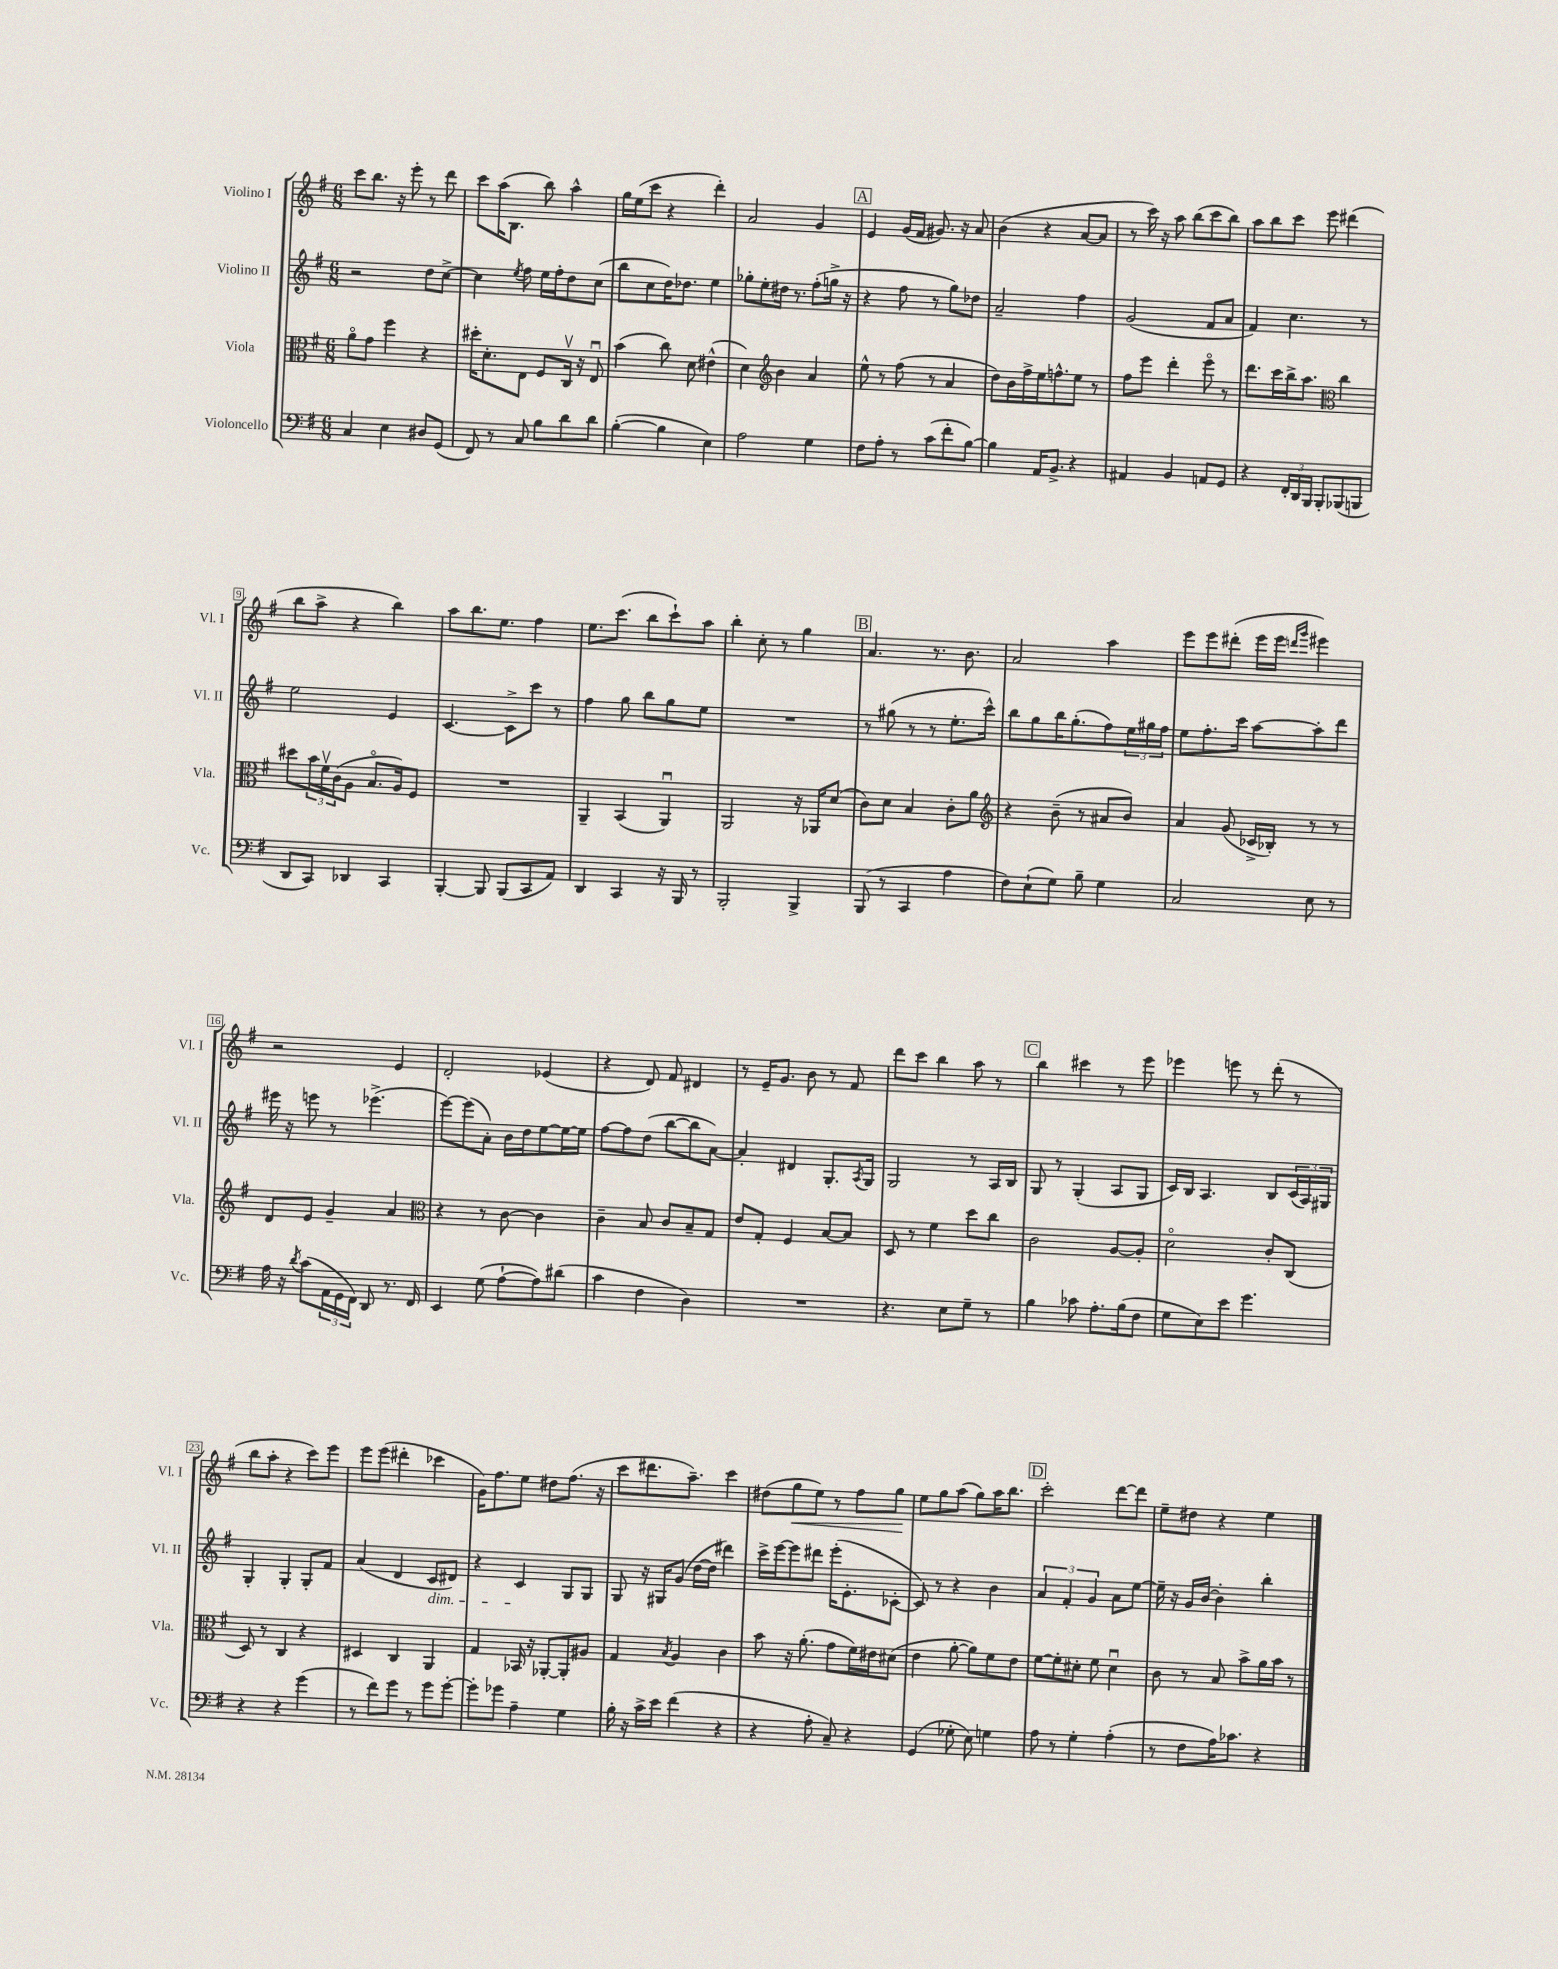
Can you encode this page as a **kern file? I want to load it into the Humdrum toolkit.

**kern	**kern	**kern	**kern	**dynam
*part4	*part3	*part2	*part1	*part1
*staff4	*staff3	*staff2	*staff1	*staff1
*I"Violoncello	*I"Viola	*I"Violino II	*I"Violino I	*
*I'Vc.	*I'Vla.	*I'Vl. II	*I'Vl. I	*
*clefF4	*clefC3	*clefG2	*clefG2	*
*k[f#]	*k[f#]	*k[f#]	*k[f#]	*
*M6/8	*M6/8	*M6/8	*M6/8	*
=1	=1	=1	=1	=1
4C/	8a\L	2r	8ccc\L	.
.	8g\J	.	8.bb\J	.
4E\	4ff#\	.	.	.
.	.	.	16r	.
.	.	.	8eee'\	.
8D#X/L	4r	8dd\L	8r	.
(8GG/J	.	[8cc^\J	8ddd\	.
=2	=2	=2	=2	=2
8FF#/)	16dd#X'\KL	4cc\]	8ccc\L	.
.	8.d'\	.	.	.
8r	.	.	(16aa\K	.
.	.	.	8.B\J	.
.	.	8qee/	.	.
8C/	8E\J	8ff#\	.	.
8B\L	8F#/L	16ee\LL	8bb\)	.
.	.	16ff#'\J	.	.
8d\	16Cv/Jk	8dd\	4aa^^\	.
.	16r	.	.	.
8d\J	8Eu/	(8cc\J	.	.
=3	=3	=3	=3	=3
([4B'\	(4b\	8bb\L	16gg\LL	.
.	.	.	(16ee\J	.
.	.	8cc\	8ccc\J	.
4B\]	8cc\)	16dd\K)	4r	.
.	.	8.dd-X\J	.	.
.	8d\	.	.	.
4E\)	(4e#X^^\	4ee\	4ddd'\)	.
=4	=4	=4	=4	=4
2A\	4d\)	8gg-X'\L	2a/	.
.	.	8ee'\	.	.
*	*clefG2	*	*	*
.	4b\	16dd#X\Jk	.	.
.	.	8.r	.	.
4G\	4a/	(8ff#'\L	4g/	.
.	.	16ggn^\Jk	.	.
.	.	16r	.	.
!!LO:REH:place=s1:t=A
=5	=5	=5	=5	=5
8F#\L	8ee^^\	4r	4e/	.
8A'\J	8r	.	.	.
8r	(8ff#\	8ff#\	(16g/LL	.
.	.	.	16f#/JJ	.
(8c\L	8r	8r	8.g#X/)	.
8f#'\	4a/	8gg\L)	.	.
.	.	.	16r	.
[8B\J)	.	8dd-X\J	8a/	.
=6	=6	=6	=6	=6
4B\]	8dd\L)	2a~/	(4b\	.
.	16b\L	.	.	.
.	16ff#^\	.	.	.
16AA/KL	16ee\J	.	4r	.
8.BB^/J	8.ffn^^\	.	.	.
4r	8ee\J	4ff#\	[8a/L	.
.	8r	.	8a/J]	.
=7	=7	=7	=7	=7
4AA#X/	8ff#\L	(2g/	8r	.
.	8eee\J	.	16ccc\)	.
.	.	.	16r	.
4BB/	4ddd'\	.	8aa\	.
.	.	.	(8bb\L	.
8AAn/L	8eee\	8f#/L	8ccc\	.
8GG/J	8r	8a/J	8bb\J)	.
=8	=8	=8	=8	=8
4r	8.ddd\L	4f#/)	8aa\L	.
.	.	.	8bb\	.
.	16ccc\L	.	.	.
24FF#'/LL	16bb^\J	4.cc\	8ccc\J	.
24DD/	.	.	.	.
.	8.aa\J	.	.	.
24BBB/JJ	.	.	.	.
8BBB'/L	.	.	8eee\	.
*	*clefC3	*	*	*
(8BBB-X/	4cc\	.	(4ddd#X\	.
8BBBn/J	.	8r	.	.
!!LO:LB:g=z
=9	=9	=9	=9	=9
8DD/L	8dd#X\L	2ee\	8bb\L	.
8CC/J)	24b\L	.	8aa^\J	.
.	24f#v\	.	.	.
.	(24c\J	.	.	.
4DD-X/	8A\J	.	4r	.
.	8.B/L	.	.	.
4CC/	.	4e/	4bb\)	.
.	16A/k)	.	.	.
.	8F#/J	.	.	.
=10	=10	=10	=10	=10
[4BBB'/	2.r	[4.c/	8aa\L	.
.	.	.	8.bb\	.
8BBB/]	.	.	.	.
.	.	.	8.ee\J	.
(8BBB/L	.	8c^\L]	.	.
8CC/	.	8ccc\J	4ff#\	.
8AA/J)	.	8r	.	.
=11	=11	=11	=11	=11
4DD/	4AA~/	4ff#\	8.ee\L	.
.	.	.	(8.ccc\J	.
4CC/	(4BB/	8gg\	.	.
.	.	8bb\L	8bb\L	.
16r	4AAu/)	8gg\	8ccc`\)	.
16BBB/	.	.	.	.
8r	.	8ee\J	8aa\J	.
=12	=12	=12	=12	=12
2BBB'/	2AA/	2.r	4bb'\	.
.	.	.	8cc'\	.
.	.	.	8r	.
4BBB^/	16r	.	4gg\	.
.	16AA-X/KL	.	.	.
.	(8d/J	.	.	.
!!LO:REH:place=s1:t=B
=13	=13	=13	=13	=13
(8BBB/	8c\L)	8r	4.a/	.
8r	8d\J	(8gg#X\	.	.
4CC/	4B/	8r	.	.
.	.	8r	8.r	.
4A\	8c'\L	8.ee'\L	.	.
.	.	.	8.b\	.
.	8a\J	.	.	.
.	.	16ccc^^\Jk)	.	.
=14	=14	=14	=14	=14
*	*clefG2	*	*	*
8F#\L)	4r	8bb\L	2a/	.
(8E`\	.	8gg\	.	.
8G\J)	(8b~\	16bb\K	.	.
.	.	(8.gg'\	.	.
8B~\	8r	.	.	.
4G\	8a#X/L	8ff#\)	4aa\	.
.	8b/J)	24ee\L	.	.
.	.	24gg#X\	.	.
.	.	24ff#\JJ	.	.
=15	=15	=15	=15	=15
2C/	4a/	8ee\L	8eee\L	.
.	.	8.ff#'\	8eee\	.
.	(8g/	.	(8ddd#X'\J	.
.	.	16ccc\Jk	.	.
.	16c-X^/LL	[8aa\L	16eee\LL	.
.	16B-X'/JJ)	.	16eee\JJ	.
.	.	.	16qqdddn/LL	.
.	.	.	16qqggg/JJ	.
8E\	8r	8aa'\]	4eee#X\)	.
8r	8r	8ddd\J	.	.
!!LO:LB:g=z
=16	=16	=16	=16	=16
16A\	8d/L	16eee#X\	2r	.
16r	.	16r	.	.
8qd/	.	.	.	.
(8c\L	8e/J	8eeen\	.	.
24AA\L	4g~/	8r	.	.
24GG\	.	.	.	.
24FF#\JJ)	.	.	.	.
8DD/	.	(4.eee-X^\	.	.
8.r	4a/	.	4e/	.
16FF#/	.	.	.	.
=17	=17	=17	=17	=17
*	*clefC3	*	*	*
4EE/	4r	[8eee\L)	2d'/	.
.	.	(8eee\]	.	.
(8G\	8r	8a'\J)	.	.
[8A`\L	[8c\	16b\LL	.	.
.	.	16dd\J	.	.
8A\])	4c\]	[8ee\	(4e-X/	.
(8d#X\J	.	16ee\L_	.	.
.	.	16ee\JJ]	.	.
=18	=18	=18	=18	=18
4c\	4c~\	[8ff#\L	4r	.
.	.	8ff#\]	.	.
4F#\	8B/	(8dd\J	8d/)	.
.	8c/L	[8bb\L	8f#/	.
4D\)	8B~/	8bb\]	4d#X/	.
.	8G/J	[8a\J)	.	.
=19	=19	=19	=19	=19
2.r	8e/L	4a'/]	8r	.
.	8G'/J	.	16e~/KL	.
.	.	.	8.g/J	.
.	4F#/	4d#X/	.	.
.	.	.	8b\	.
.	[8B/L	8.G'/L	8r	.
.	8B/J]	.	8f#/	.
.	.	8qA/	.	.
.	.	16G/Jk	.	.
=20	=20	=20	=20	=20
4.r	8D/	2G/	8ddd\L	.
.	8r	.	8ccc\J	.
.	4f#\	.	4bb\	.
8E\L	.	.	.	.
8G~\J	8dd\L	8r	8aa\	.
8r	8cc\J	16A/LL	8r	.
.	.	16B/JJ	.	.
!!LO:REH:place=s1:t=C
=21	=21	=21	=21	=21
4B\	2c\	8G/	4bb\	.
.	.	8r	.	.
8c-X\	.	(4G'/	4ccc#X\	.
8.A'\L	.	.	.	.
.	[8A/L	8A/L	8r	.
(16B\k	.	.	.	.
8F#\J	8A'/J]	8G/J	8eee\	.
=22	=22	=22	=22	=22
8G\L	2d\	16c/LL)	4eee-X\	.
.	.	16B/JJ	.	.
8E\)	.	4.A/	.	.
8e\J	.	.	8eeen\	.
4.g\	.	.	8r	.
.	8c'/L	8B/L	(8ddd'\	.
.	(8C/J	(24c/L	8r	.
.	.	24A/)	.	.
.	.	24G#X/JJ	.	.
!!LO:LB:g=z
=23	=23	=23	=23	=23
4r	8D/)	4G'/	8bb\L	.
.	8r	.	8aa'\J	.
4r	4C/	4G'/	4r	.
(4g\	4r	8G'/L	8ccc\L)	.
.	.	8f#/J	8eee\J	.
=24	=24	=24	=24	=24
8r	4D#X/	(4a/	8eee\L	.
8f#\L)	.	.	(8eee\J	.
8g\J	4C/	4d/	4ddd#X'\	.
8r	.	.	.	.
!	!	!LO:TX:b:i:t=dim.	!	!
8g\L	4AA/	8c/L	4ccc-X\	.
[8g'\J	.	8d#X/J)	.	.
=25	=25	=25	=25	=25
8g'\L]	4G/	4r	16g\KL)	.
.	.	.	8.ff#\	.
8g-X\J	.	.	.	.
4A~\	16BB-X/	4c/	8ee\J	.
.	16r	.	.	.
.	[8AA-X'/L	.	8dd#X\L	.
4G\	8AA-'/]	8G/L	(8.ff#\J	.
.	8A#X/J	8G/J	.	.
.	.	.	16r	.
=26	=26	=26	=26	=26
16B'\	4G/	8G/	8ccc\L	.
16r	.	.	.	.
16c^\LL	.	16r	8.ddd#X\	.
16e\JJ	.	16G#X/KL	.	.
.	8qB/	.	.	.
(4f#\	4A/	(8g/J	.	.
.	.	.	8.aa~\J)	.
.	.	[16dd\LL	.	.
.	.	16dd\JJ]	.	.
4r	4c\	4ddd#X\)	4ccc\	.
=27	=27	=27	=27	=27
4r	8b\	16ccc^\LL	(8dd#X\L	.
.	.	[16eee\J	.	.
!	!	!	!	!LO:HP:b
.	16r	8eee\]	8gg\	<
.	(8.a'\	.	.	.
8A'\	.	8ddd#X\J	8ee\J)	.
8C~/)	8g\L	(16eee'\KL	8r	.
.	.	8.e'\	.	.
4r	16f#\L)	.	8ff#\L	.
.	16e#X\J	.	.	.
.	(8d#X\J	[8c-X'\J	8gg\J	.
.	.	.	.	[
=28	=28	=28	=28	=28
(4GG/	4e\	8c-/])	8ee\L	.
.	.	8r	8gg\	.
8G-X'\	[8a'\	4r	(8aa\J	.
8E\)	8a\L])	.	8gg\L)	.
4Gn\	8f#\	4b\	16aa\K	.
.	.	.	8.bb\J	.
.	8e\J	.	.	.
!!LO:REH:place=s1:t=D
=29	=29	=29	=29	=29
8A\	[8f#\L	6a/	2ccc'\	.
8r	8f#'\]	.	.	.
.	.	6f#'/	.	.
4G'\	8d#X'\J	.	.	.
.	.	6g/	.	.
.	8f#\	.	.	.
(4A'\	4d#u\	8a\L	[8ddd\L	.
.	.	[8ee\J	8ddd\J]	.
=30	=30	=30	=30	=30
8r	8c\	16ee~\]	8ee~\L	.
.	.	16r	.	.
8F#\L	8r	16g/LL	8dd#X\J	.
.	.	[16b/JJ	.	.
16A\K)	8B/	4b'\]	4r	.
8.c-X\J	.	.	.	.
.	8b^\L	.	.	.
4r	16a\L	4bb'\	4ee\	.
.	16b\JJ	.	.	.
.	8r	.	.	.
==	==	==	==	==
*-	*-	*-	*-	*-
